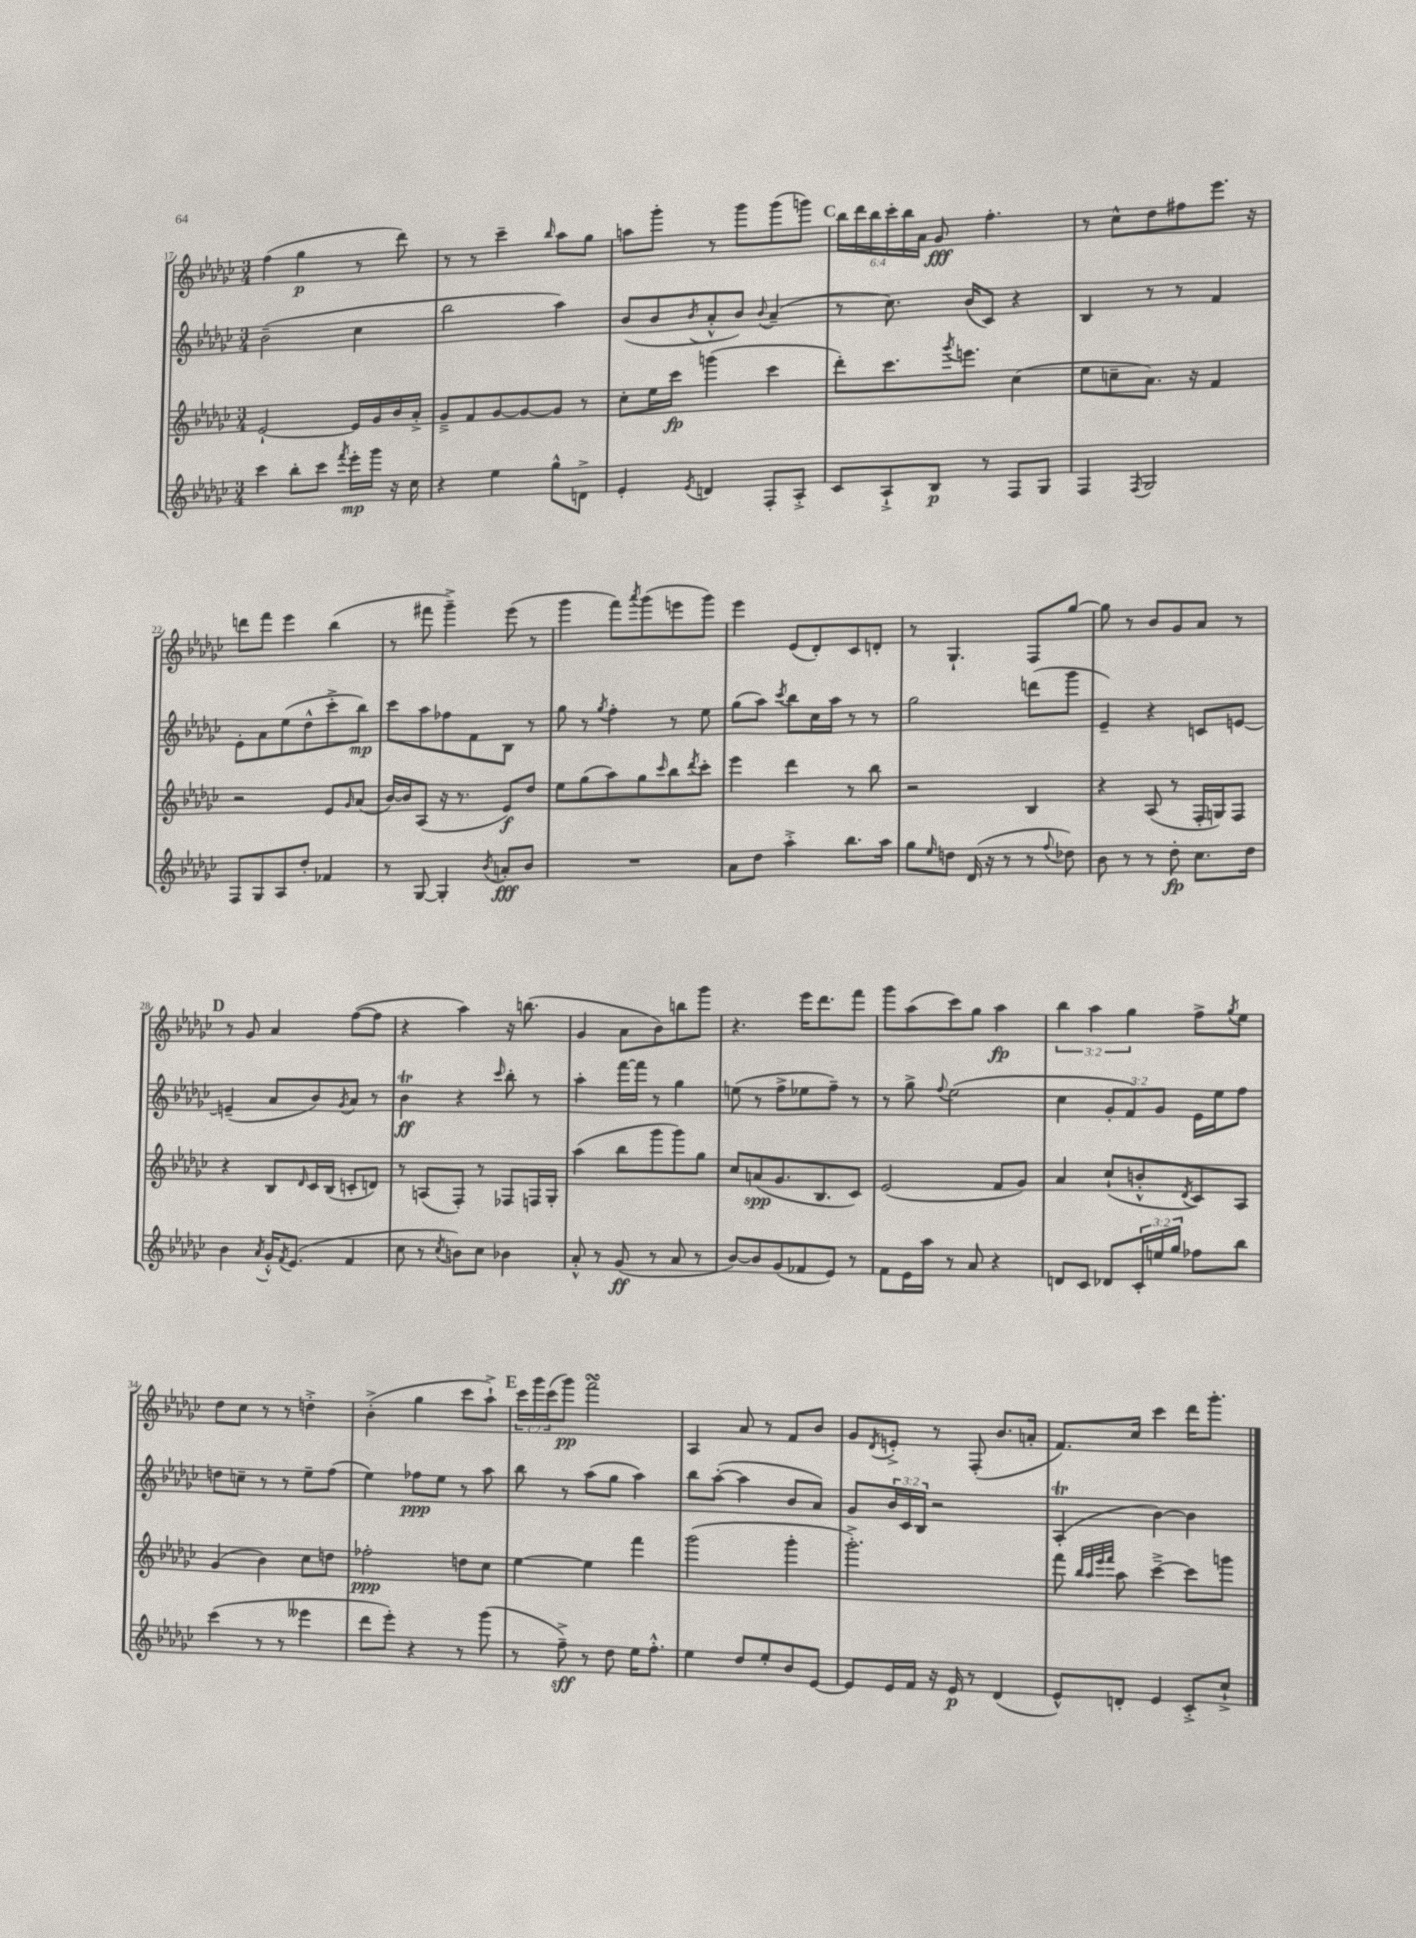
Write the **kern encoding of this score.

**kern	**kern	**kern	**kern
*staff4	*staff3	*staff2	*staff1
*clefG2	*clefG2	*clefG2	*clefG2
*k[b-e-a-d-g-c-]	*k[b-e-a-d-g-c-]	*k[b-e-a-d-g-c-]	*k[b-e-a-d-g-c-]
*M3/4	*M3/4	*M3/4	*M3/4
4ccc-\	[2e-`/	(2b-~\	(4ff\
8bb-'\L	.	.	4gg-\
8ccc-\J	.	.	.
8qfff/	.	.	.
16eee-'\LL	16e-/]LL	4cc-\	8r
16ggg-\JJ	16g-/	.	.
16r	16b-/	.	8ddd-\)
16cc-\	16a-'^/JJ	.	.
=	=	=	=
4r	8g-~^/L	2bb-\	8r
.	8f/	.	8r
4ee-\	[8g-/	.	4ccc-~\
.	8g-/_	.	.
.	.	.	16qqbb-/
8gg-^^\L	8g-/]J	4aa-\)	8aa-\L
8d^\J	8r	.	8gg-\J
=	=	=	=
4e-'/	8cc-'\L	(8b-/L	8aa\L
.	16ee-\L	8b-/	8ggg-'\J
.	16ccc-\JJ	.	.
8qe-/	.	8qb-/	.
4d/	(4ggg\	8a-'^^/	8r
.	.	8b-/J)	8ggg-\L
.	.	8qqb-/	.
8F'/L	4ccc-\	(4a-~/	(8ggg-\
8A-'^/J	.	.	8ggg\J)
=	=	=	=
8c-/L	8ddd-'\L)	8r	24bb-\LL
.	.	.	24ddd-\
.	.	.	24bb-\
8A-`^/	8.ccc-\	8.cc-\)	24ccc-'\
.	.	.	24bb-\
.	.	.	24a-\JJ
8B-/J	.	.	8g-/
.	8qggg-/	.	.
.	8.eee\J	(16b-/LK	.
8r	.	8c-/J)	4.ff'\
8F/L	(4cc-\	4r	.
8G-/J	.	.	.
=	=	=	=
4F/	8ee-\L	4B-/	8r
.	8cc~\	.	8cc-^^\L
8qF/	.	.	.
2G-/	8.a-\J)	8r	8dd-\
.	.	8r	8ff#\
.	16r	.	.
.	4f/	4f/	8.eee-\J
.	.	.	16r
=	=	=	=
8F/L	2r	8e-'\L	8ddd\L
8G-/	.	8a-\	8fff\J
8A-/	.	(8ee-\	4eee-\
8dd-'/J	.	8dd-^^\	.
4f-/	8e-/L	8ccc-'^\	(4bb-\
.	16qqg-/	.	.
.	(8a-/J	8bb-\J)	.
=	=	=	=
8r	[16b-/LL)	8ccc-\L	8r
.	16b-/]J	.	.
[8G-/	(8A-/J	8aa-\	8fff#\
4G-'/]	16r	8ff-\	4ggg-~^\)
.	8.r	.	.
.	.	8f\	.
8qb-/	.	.	.
8a'/L	8e-/L)	8B-\J	(8eee-\
8b-/J	8dd-/J	8r	8r
=	=	=	=
2.r	8ee-\L	8gg-\	4ggg-\
.	(8gg-\	8r	.
.	.	8qgg-/	.
.	8aa-\)	4ff'\	8fff\L)
.	.	.	8qaaa-/
.	8gg-\	.	(8ggg-\
.	16qqccc-/	.	.
.	8bb-\	8r	8eee\
.	8qddd-/	.	.
.	8ccc-'\J	8ee-\	8ggg-\J)
=	=	=	=
8a-\L	4eee-\	(8gg-\L	4eee-\
8dd-\J	.	8aa-\J)	.
.	.	8qccc-/	.
4aa-'^\	4ddd-\	8bb-\L	(8e-/L
.	.	16cc-\L	8d-'/)
.	.	16aa-\JJ	.
8.bb-\L	8r	8r	8c-/
.	8bb-\	8r	8d'/J
16aa-\Jk	.	.	.
=	=	=	=
8gg-\L	2r	2gg-\	8r
16qqee-/	.	.	.
8dd\J	.	.	4.G-`/
(16d-/	.	.	.
16r	.	.	.
8r	.	.	.
8r	4B-/	(8ddd\L	8F/L
8qqff/	.	.	.
8dd-\)	.	8ggg-\J	[8gg-/J
=	=	=	=
8b-\	4r	4e-~/)	8gg-\]
8r	.	.	8r
8r	(8A-/	4r	8b-/L
8dd-'\	8r	.	8g-/
8.cc-\L	16F'/LL	8c/L	8a-/J
.	16G/J)	.	.
.	8F/J	[8e/J	8r
16dd-\Jk	.	.	.
=	=	=	=
4b-\	4r	(4e~/]	8r
.	.	.	8g-/
8qa-/	.	.	.
16g-'^^/LK	8B-/L	8a-/L	4a-/
8qf/	.	.	.
(8.e-/J	.	.	.
.	16qqd-/	.	.
.	16c-/L	8b-/)	.
.	(16B-/JJ	.	.
.	.	8qg-/	.
4f/	8c'/L	8a-/J	([8ff\L
.	8d/J)	8r	8ff\]J
=	=	=	=
8cc-\	8r	4b-\	4r
8r	(8A/L	.	.
8qcc-/	.	.	.
8b\L)	8F'/J)	4r	4aa-\)
8cc-\J	8r	.	.
.	.	16qqccc-/	.
4b-\	8F-/L	8bb-'\	16r
.	.	.	(8.bb\
.	16F/L	8r	.
.	16G-'/JJ	.	.
=	=	=	=
8a-'^^/	(4aa-\	4aa-'\	4g-/
8r	.	.	.
(8g-/	8bb-\L	[16fff\LL	8a-\L
.	.	16fff\]JJ	.
8r	8ggg-\	8r	8b-\)
8a-/	8ggg-\)	4gg-\	8bb\
8r	8gg-\J	.	8ggg-\J
=	=	=	=
[8b-/L)	8cc-/L	(8ee\	4.r
8b-/]	(8a/	8r	.
(8g-/	8.g-/	8ff^\L	.
8f-/	.	8ee-\	16eee-\LK
.	8.B-/	.	8.ddd-\
8e-/J)	.	8ff~\J)	.
8r	8c-/J)	8r	8fff\J
=	=	=	=
8f\L	(2e-/	8r	8ggg-\L
16e-\L	.	8gg-^\	(8aa-\
16aa-\JJ	.	.	.
.	.	8qqff/	.
8r	.	(2ee-\	8ccc-\)
8a-/	.	.	8gg-\J
4r	8f/L	.	4aa-\
.	8g-/J)	.	.
=	=	=	=
8d/L	4a-/	4cc-\	6bb-\
8c-/J	.	.	.
.	.	.	6aa-\
8d-/L	(8cc-`/L	12g-'/L	.
.	.	12f/)	6gg-\
24c-'/L	8b'^^/	.	.
24ee/	.	12g-/J	.
24gg-/JJ	.	.	.
.	8qd-/	.	.
8ff-\L	8c-/)	16e-\LL	8ff^\L
.	.	16ee-\J	.
.	.	.	8qgg-/
8bb-\J	8A-/J	8ff\J	8ee-\J
=	=	=	=
(4ccc-\	(4g-/	8dd\L	8dd-\L
.	.	8cc~\J	8cc-\J
8r	4b-\)	8r	8r
8r	.	8r	8r
4eee--\	8cc-\L	8ee-~\L	4dd'^\
.	8dd\J	(8ff\J	.
=	=	=	=
8ddd-\L	2ff-'\	4ee-\)	(4b-'^\
8eee-'\J)	.	.	.
4r	.	8ff-\L	4gg-\
.	.	8ee-\J	.
8r	8dd\L	8r	8ccc-\L
(8ggg-\	8cc-\J	8aa-\	8aa-`^\J)
=	=	=	=
8r	[4ee-\	8bb-\	24ccc-\LL
.	.	.	24ggg-\
.	.	.	(24ccc-\J
8ff~^\)	.	8r	8ggg-\J)
8r	4ee-\]	(8aa-\L	2fff\
8dd-\	.	8gg-\J	.
16ee-\LK	4fff\	4aa-\)	.
8.ff'^^\J	.	.	.
=	=	=	=
4ee-\	(2ggg-\	8bb-\L	4A-/
.	.	([8aa-'\J	.
8dd-/L	.	4aa-\]	8a-/
8ee-'/	.	.	8r
8b-/	4ggg-'\	8b-/L	8f/L
[8e-/J	.	8a-/J)	8b-/J
=	=	=	=
8e-/]L	2.ggg-'^\)	8g-/L	8g-/L
.	.	.	8qd-/
16e-/L	.	24b-/L	8e'^/J
.	.	24c-/	.
16f/JJ	.	.	.
.	.	24B-/JJ	.
16r	.	2r	8r
16e-/	.	.	.
8r	.	.	(8F'/
(4d-/	.	.	8.b-/L
.	.	.	16a'/Jk
=	=	=	=
8e-^^/L)	8fff\	(4A-'/	8.f/L)
.	32qqbb-/LLL	.	.
.	32qqaa-/	.	.
.	32qqeee-/	.	.
.	32qqfff/JJJ	.	.
8d'/J	8aa-\	.	.
.	.	.	16cc-/Jk
4e-/	[4ccc-~^\	[4b-\)	4ccc-\
8c-'^/L	8ccc-\]L	4b-\]	16ddd-\LK
.	.	.	8.ggg-'\J
8cc-`^/J	8ggg\J	.	.
==	==	==	==
*-	*-	*-	*-
